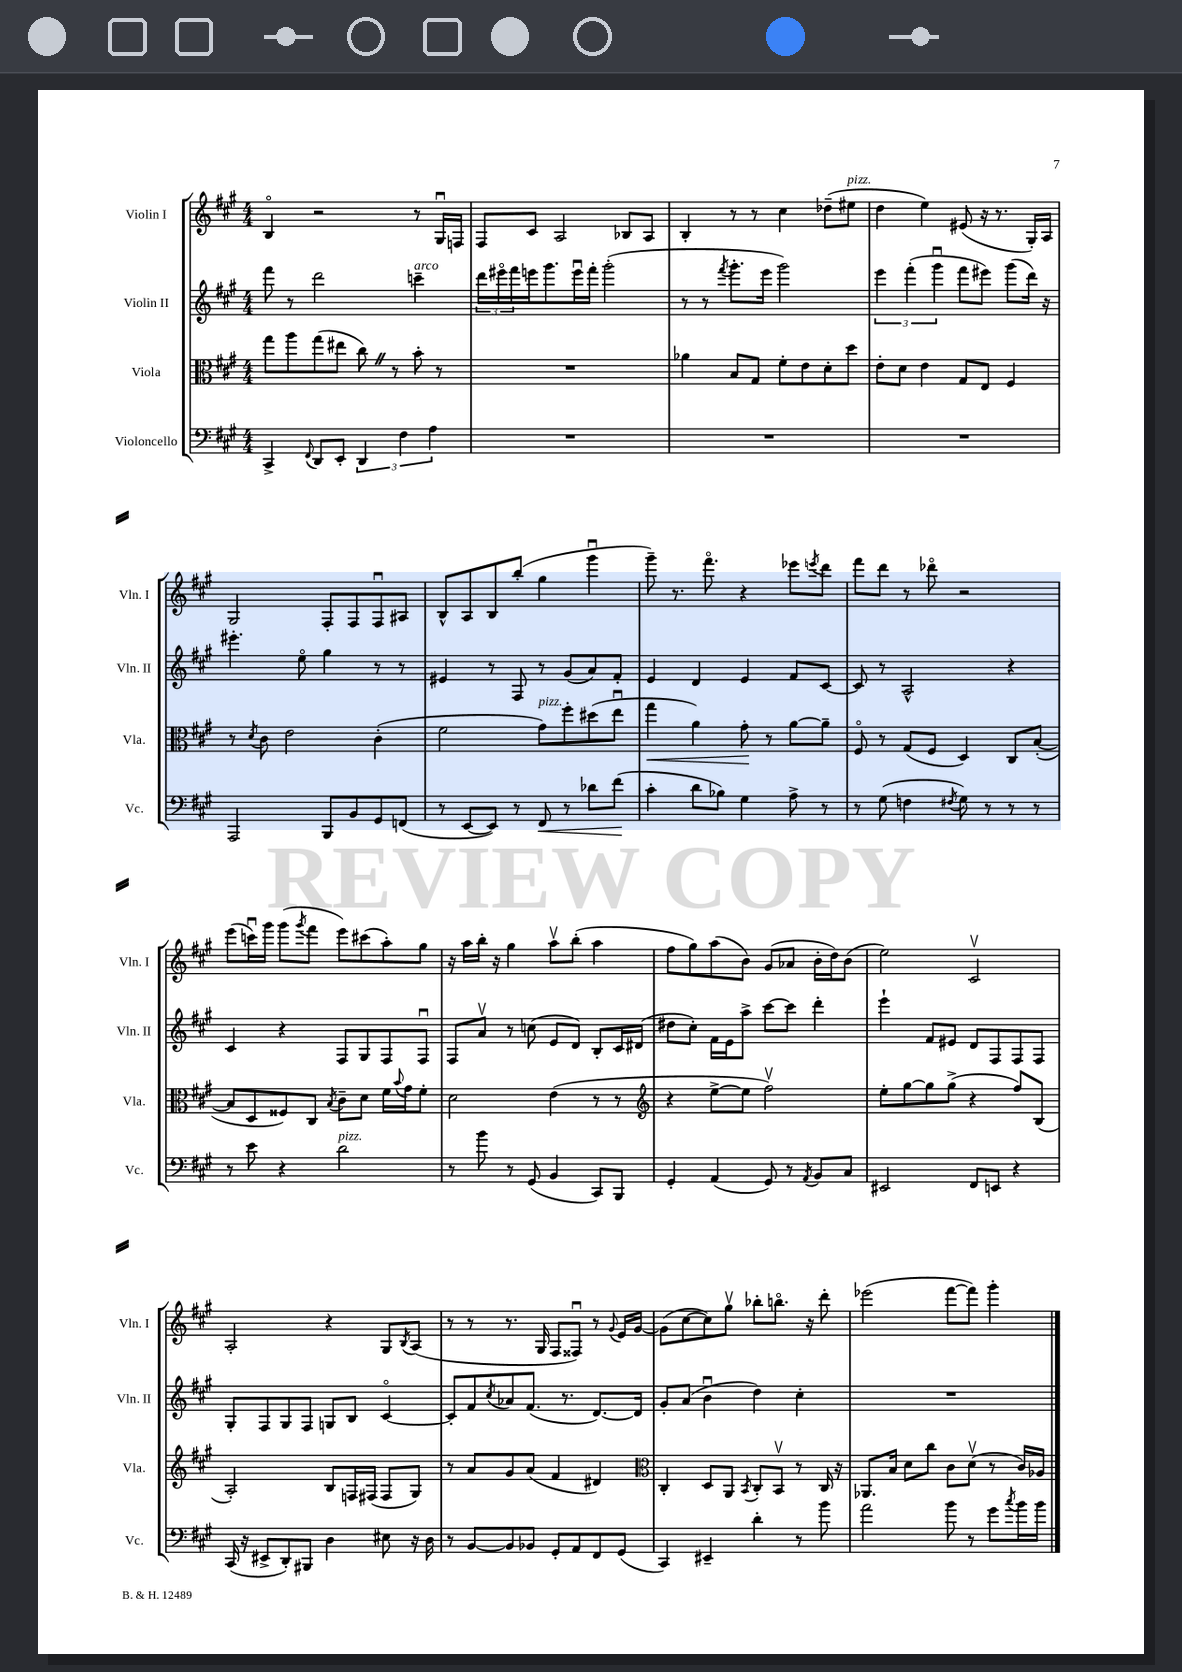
<<
\new StaffGroup <<
\new Staff = "s0" \with { instrumentName = "Violin I" shortInstrumentName = "Vln. I" } {
    \clef treble \key a \major \numericTimeSignature \time 4/4
    b4\flageolet r2 r8 gis16\downbow f16 |
    fis8 cis'8 a2 bes8 a8 |
    b4-. r8 r8 cis''4 des''8--( eis''8^\markup { \italic "pizz." } |
    d''4 e''4) eis'8( r16 r8. gis16-.) a16 |
    gis2 fis8-. fis8 fis8\downbow ais8 |
    b8-^ a8 b8 b''8-.( gis''4 gis'''4\downbow |
    gis'''8--) r8. fis'''8.\flageolet r4 ees'''8 \acciaccatura { e'''8 } d'''8 |
    fis'''8 d'''8 r8 des'''8\flageolet r2 |
    e'''8( c'''16\downbow) gis'''16 gis'''8( \acciaccatura { gis'''8 } fis'''8 e'''8) cis'''8( a''8-.) gis''8 |
    r16 a''16 b''16-. r16 gis''4 a''8\upbow b''8-.( a''4 |
    fis''8 gis''8) a''8( b'8) gis'8( aes'8 b'16-. d''16) b'8( |
    e''2) cis'2\upbow |
    a2-. r4 gis8 \acciaccatura { b8 } a8( |
    r8 r8 r8. gis16 fis8 fisis8\downbow) r8 \appoggiatura { gis'8 } e'16 gis'16~ |
    gis'8( cis''8~ cis''8) gis''8\upbow bes''8-. b''8.\flageolet r16 d'''8-. |
    ees'''2( fis'''8~ fis'''8) gis'''4-. \bar "|." |
}
\new Staff = "s1" \with { instrumentName = "Violin II" shortInstrumentName = "Vln. II" } {
    \clef treble \key a \major \numericTimeSignature \time 4/4
    fis'''8 r8 d'''2 c'''4--^\markup { \italic "arco" } |
    \tuplet 3/2 { d'''16 eis'''16\flageolet fis'''16 } e'''16 gis'''8. e'''16\downbow fis'''16-. gis'''2-.( |
    r8 r8 \acciaccatura { fis'''8 } gis'''8.-. e'''16 gis'''2) |
    \tuplet 3/2 { e'''4 fis'''4-.( gis'''4\downbow } fis'''8 eis'''8) gis'''8( d'''16) r16 |
    eis'''4.-. e''8\flageolet gis''4 r8 r8 |
    eis'4 r8 fis8 r8 gis'8( a'8) fis'8-. |
    e'4 d'4 e'4 fis'8 cis'8~ |
    cis'8 r8 a2-^ r4 |
    cis'4 r4 fis8 gis8 fis8 fis8\downbow |
    fis8 a'8\upbow r8 c''8( e'8 d'8) b8-. cis'16 dis'16( |
    dis''8 cis''8-.) fis'16 e'16 a''8-> cis'''8~ cis'''8 d'''4-. |
    e'''4-! fis'8 eis'8 d'8 fis8 fis8 fis8 |
    gis8-. fis8 gis8 fis8 g8 b8 cis'4~\flageolet |
    cis'8-. fis'8 \acciaccatura { cis''8 } aes'8 fis'8.( r8. d'8.~) d'16 |
    gis'8-. a'8( b'4\downbow d''4) cis''4-. |
    R1 \bar "|." |
}
\new Staff = "s2" \with { instrumentName = "Viola" shortInstrumentName = "Vla." } {
    \clef alto \key a \major \numericTimeSignature \time 4/4
    gis''8 a''8 gis''8( eis''8 cis''8) \once \override BreathingSign.text = \markup { \musicglyph "scripts.caesura.straight" } \breathe r8 b'8-. r8 |
    R1 |
    aes'4 b8 gis8 fis'8-. e'8 d'8-. d''8 |
    e'8-. d'8 e'4 gis8 e8 fis4 |
    r8 \acciaccatura { d'8 } cis'8 e'2 cis'4-.( |
    fis'2 gis'8^\markup { \italic "pizz." }) fis''8-. dis''8( e''8\downbow |
    gis''4\< a'4) gis'8-.\! r8 a'8~ a'8-- |
    fis8\flageolet r8 gis8( fis8 d4) cis8 b8~-.( |
    b8 d8 fisis8) cis8 \acciaccatura { b8 } cis'8-- d'8 fis'16 \appoggiatura { b'8 } gis'16 fis'8-. |
    d'2 e'4( r8 r8 |
    \clef treble r4 e''8~-> e''8 fis''2\upbow) |
    e''8-. gis''8~ gis''8 gis''8->( r4 fis''8) b8( |
    a2-.) b8 f16 fis16( fis8 gis8) |
    r8 a'8 gis'8 a'8( fis'4 dis'4) |
    \clef alto cis4-. d8 a,8 \acciaccatura { b,8 } cis8-. b,8\upbow r8 cis16 r16 |
    aes,8. b16 d'8 cis''8 cis'8 d'8\upbow( r8 cis'16) aes16 \bar "|." |
}
\new Staff = "s3" \with { instrumentName = "Violoncello" shortInstrumentName = "Vc." } {
    \clef bass \key a \major \numericTimeSignature \time 4/4
    cis,4-> \appoggiatura { fis,8 } d,8 e,8-. \tuplet 3/2 { d,4 fis4 a4 } |
    R1 |
    R1 |
    R1 |
    a,,2 b,,8 b,8 gis,8 f,8( |
    r8 e,8~ e,8) r8 fis,8\< r8 des'8 fis'8\!( |
    cis'4-. d'8 bes8) gis4 a8-> r8 |
    r8 gis8( f4 \acciaccatura { fis8 } gis8) r8 r8 r8 |
    r8 e'8 r4 d'2^\markup { \italic "pizz." } |
    r8 b'8 r8 gis,8( b,4 cis,8) b,,8 |
    gis,4-. a,4( gis,8) r8 \acciaccatura { a,8 } b,8 cis8 |
    eis,2 fis,8 e,8 r4 |
    cis,16( r16 eis,8-> d,8-.) bis,,8 d4 eis8 r16 d16 |
    r8 b,8~ b,8 bes,8 gis,8-. a,8 fis,8 gis,8( |
    cis,4) eis,4-- d'4-. r8 b'8 |
    a'2 b'8 r8 gis'8 \acciaccatura { cis''8 } b'16 b'16 \bar "|." |
}
>>
>>
\layout { \context { \Score \remove "Bar_number_engraver" } }
